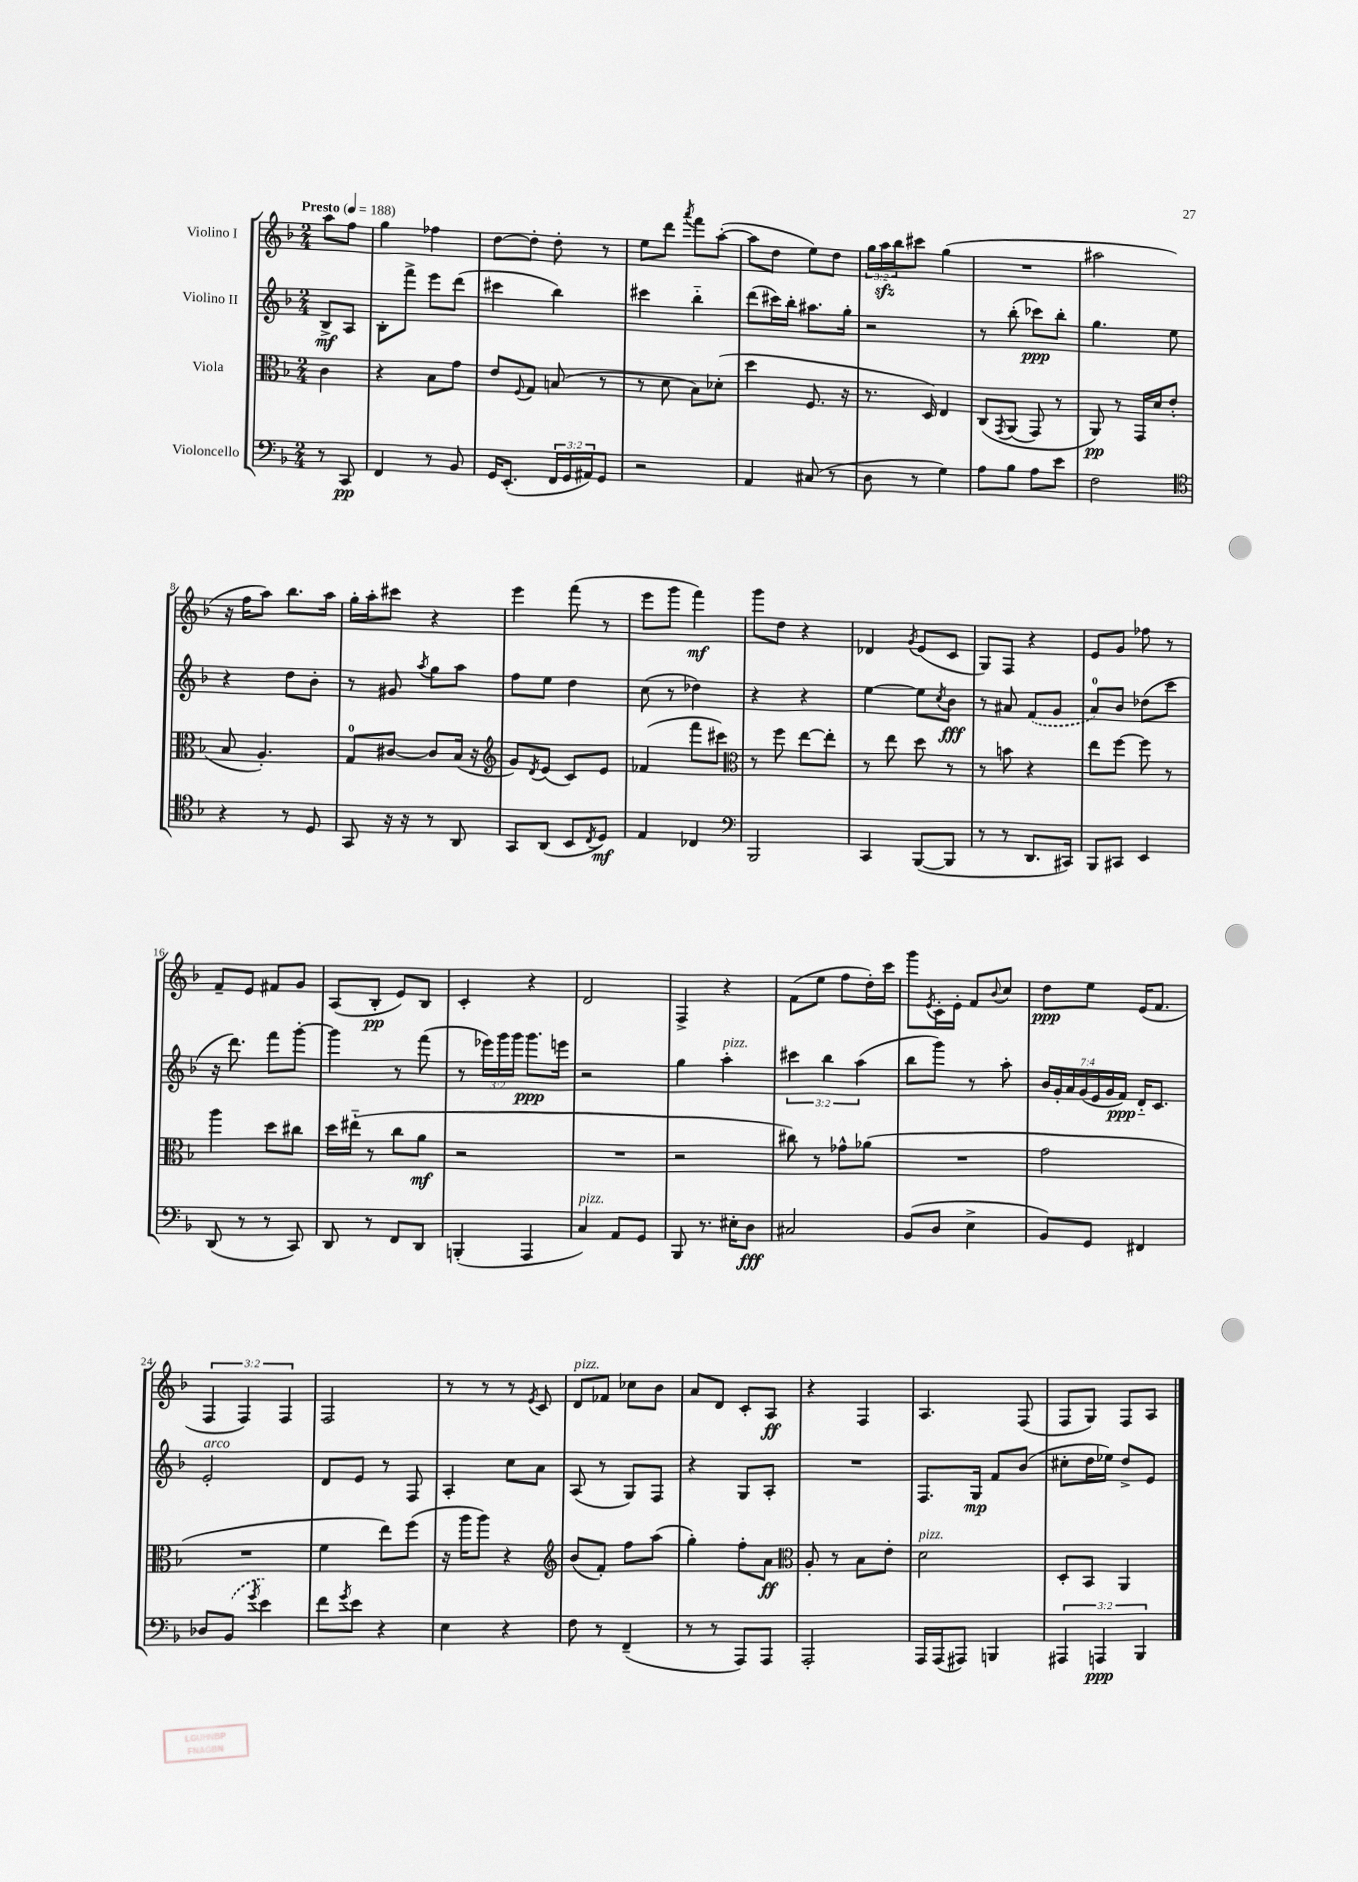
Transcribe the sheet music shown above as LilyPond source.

<<
\new StaffGroup <<
\new Staff = "s0" \with { instrumentName = "Violino I" } {
    \clef treble \key f \major \numericTimeSignature \time 2/4 \override Staff.TupletNumber.text = #tuplet-number::calc-fraction-text \partial 4 \tempo "Presto" 4 = 188
    a''8 f''8 |
    g''4 fes''4 |
    d''8~ d''8-. d''8-. r8 |
    e''8 d'''8 \acciaccatura { a'''8 } f'''8 a''8~-.( |
    a''8 d''8 e''8) d''8 |
    \tuplet 3/2 { g''16 a''16\sfz bes''16 } cis'''8 g''4( |
    R2 |
    ais''2 |
    r16 f''16 a''8) bes''8. a''16 |
    g''16-. a''16-. cis'''8 r4 |
    e'''4 f'''8( r8 |
    e'''8 g'''8 f'''4\mf) |
    g'''8 d''8 r4 |
    des'4 \acciaccatura { g'8 } e'8( c'8 |
    g8) f8 r4 |
    e'8 g'8 fes''8 r8 |
    f'8-- e'8 fis'8 g'8 |
    a8( bes8-.\pp e'8) bes8 |
    c'4-. r4 |
    d'2 |
    f4-> r4 |
    f'8( e''8 f''8 d''16-.) c'''16 |
    g'''8 \acciaccatura { e'8 } c'16-. e'16-. f'8 \appoggiatura { bes'8 } c''8 |
    d''8\ppp e''8 e'16( f'8. |
    \tuplet 3/2 { f4 f4) f4 } |
    f2 |
    r8 r8 r8 \acciaccatura { e'8 } c'8 |
    d'8^\markup { \italic "pizz." } fes'8 ces''8 bes'8 |
    a'8 d'8 c'8-. a8\ff |
    r4 f4 |
    a4. f8( |
    f8 g8) f8 a8 \bar "|." |
}
\new Staff = "s1" \with { instrumentName = "Violino II" } {
    \clef treble \key f \major \numericTimeSignature \time 2/4 \override Staff.TupletNumber.text = #tuplet-number::calc-fraction-text \partial 4
    bes8->\mf a8 |
    bes8-. f'''8-> e'''8 d'''8( |
    cis'''4 bes''4) |
    cis'''4 bes''4-_ |
    d'''8( cis'''16) bes''16-. ais''8. g''16-. |
    r2 |
    r8 bes''8-.( ces'''8\ppp) bes''8-. |
    g''4. e''8 |
    r4 d''8 bes'8-. |
    r8 gis'8 \acciaccatura { a''8 } g''8 a''8 |
    f''8 e''8 d''4 |
    c''8( r8 des''4) |
    r4 r4 |
    e''4~ e''8 \acciaccatura { c''8 } bes'8\fff |
    r8 ais'8 \once \slurDashed f'8( g'8 |
    a'8-0) bes'8 des''8( c'''8 |
    r16 d'''8.) f'''8 g'''8~-. |
    g'''4 r8 f'''8( |
    r8 \tuplet 3/2 { ees'''16) g'''16 g'''16 } g'''8.\ppp e'''16 |
    r2 |
    g''4 a''4-.^\markup { \italic "pizz." } |
    \tuplet 3/2 { cis'''4 bes''4 a''4( } |
    bes''8 g'''8) r8 a''8-. |
    \tuplet 7/4 { bes'16 g'16-. a'16 g'16( e'16 g'16 f'16\ppp) } d'16-_ c'8. |
    e'2-.^\markup { \italic "arco" } |
    d'8 e'8 r8 f8 |
    a4-. c''8 a'8 |
    a8( r8 g8) f8 |
    r4 g8 a8-. |
    R2 |
    f8. g16\mp f'8 bes'8( |
    cis''8-. d''16 ees''16) d''8-> e'8 \bar "|." |
}
\new Staff = "s2" \with { instrumentName = "Viola" } {
    \clef alto \key f \major \numericTimeSignature \time 2/4 \partial 4
    c'4 |
    r4 bes8 g'8 |
    e'8 \appoggiatura { f8 } g8 b8( r8 |
    r8 d'8 bes8) des'8-.( |
    d''4 f8. r16 |
    r8. d16) e4 |
    c8\( \acciaccatura { g,8 } a,8( g,8) r8 |
    a,8\pp\) r8 g,16 d'16 e'8-.( |
    bes8 a4.-.) |
    g8-0 cis'8~ cis'8 bes16( r16 |
    \clef treble g'8) \acciaccatura { d'8 } e'8( c'8) e'8 |
    fes'4( f'''8 cis'''8) |
    \clef alto r8 f''8 e''8~ e''8-. |
    r8 e''8 d''8 r8 |
    r8 b'8 r4 |
    e''8 f''8~ f''8 r8 |
    a''4 d''8 cis''8 |
    d''16 eis''16-_( r8 c''8 a'8\mf |
    r2 |
    R2 |
    r2 |
    cis''8) r8 ges'8-^ aes'8( |
    R2 |
    g'2 |
    R2 |
    f'4 e''8) f''8( |
    r16 a''16 a''8) r4 |
    \clef treble bes'8( f'8-.) f''8 a''8( |
    g''4-.) f''8-. a'8\ff |
    \clef alto a8-. r8 bes8 e'8-. |
    d'2^\markup { \italic "pizz." } |
    d8-. bes,8 a,4 \bar "|." |
}
\new Staff = "s3" \with { instrumentName = "Violoncello" } {
    \clef bass \key f \major \numericTimeSignature \time 2/4 \override Staff.TupletNumber.text = #tuplet-number::calc-fraction-text \partial 4
    r8 c,8\pp |
    f,4 r8 bes,8 |
    g,16 e,8.-.( \tuplet 3/2 { f,16 g,16 ais,16) } g,8 |
    r2 |
    a,4 cis8( r8 |
    d8 r8 g4) |
    a8 bes8 a8 e'8 |
    f2 |
    \clef tenor r4 r8 d8 |
    g,8 r16 r16 r8 a,8 |
    g,8 a,8( bes,8 \acciaccatura { c8 } d8\mf) |
    e4 ces4 |
    \clef bass bes,,2 |
    c,4 bes,,8~( bes,,8 |
    r8 r8 d,8. cis,16) |
    bes,,8 cis,8 e,4 |
    d,8( r8 r8 c,8) |
    d,8 r8 f,8 d,8 |
    b,,4-.( a,,4 |
    c4^\markup { \italic "pizz." }) a,8 g,8 |
    bes,,8 r8. eis16-. d8\fff |
    cis2 |
    bes,8( d8 e4-> |
    bes,8) g,8 fis,4 |
    des8 \once \slurDashed bes,8( \acciaccatura { g'8 } e'4) |
    f'8 \acciaccatura { g'8 } e'8 r4 |
    e4 r4 |
    f8 r8 f,4--( |
    r8 r8 a,,8) a,,8 |
    a,,2-. |
    a,,16 a,,16( ais,,8) b,,4 |
    \tuplet 3/2 { ais,,4 a,,4\ppp bes,,4 } \bar "|." |
}
>>
>>
